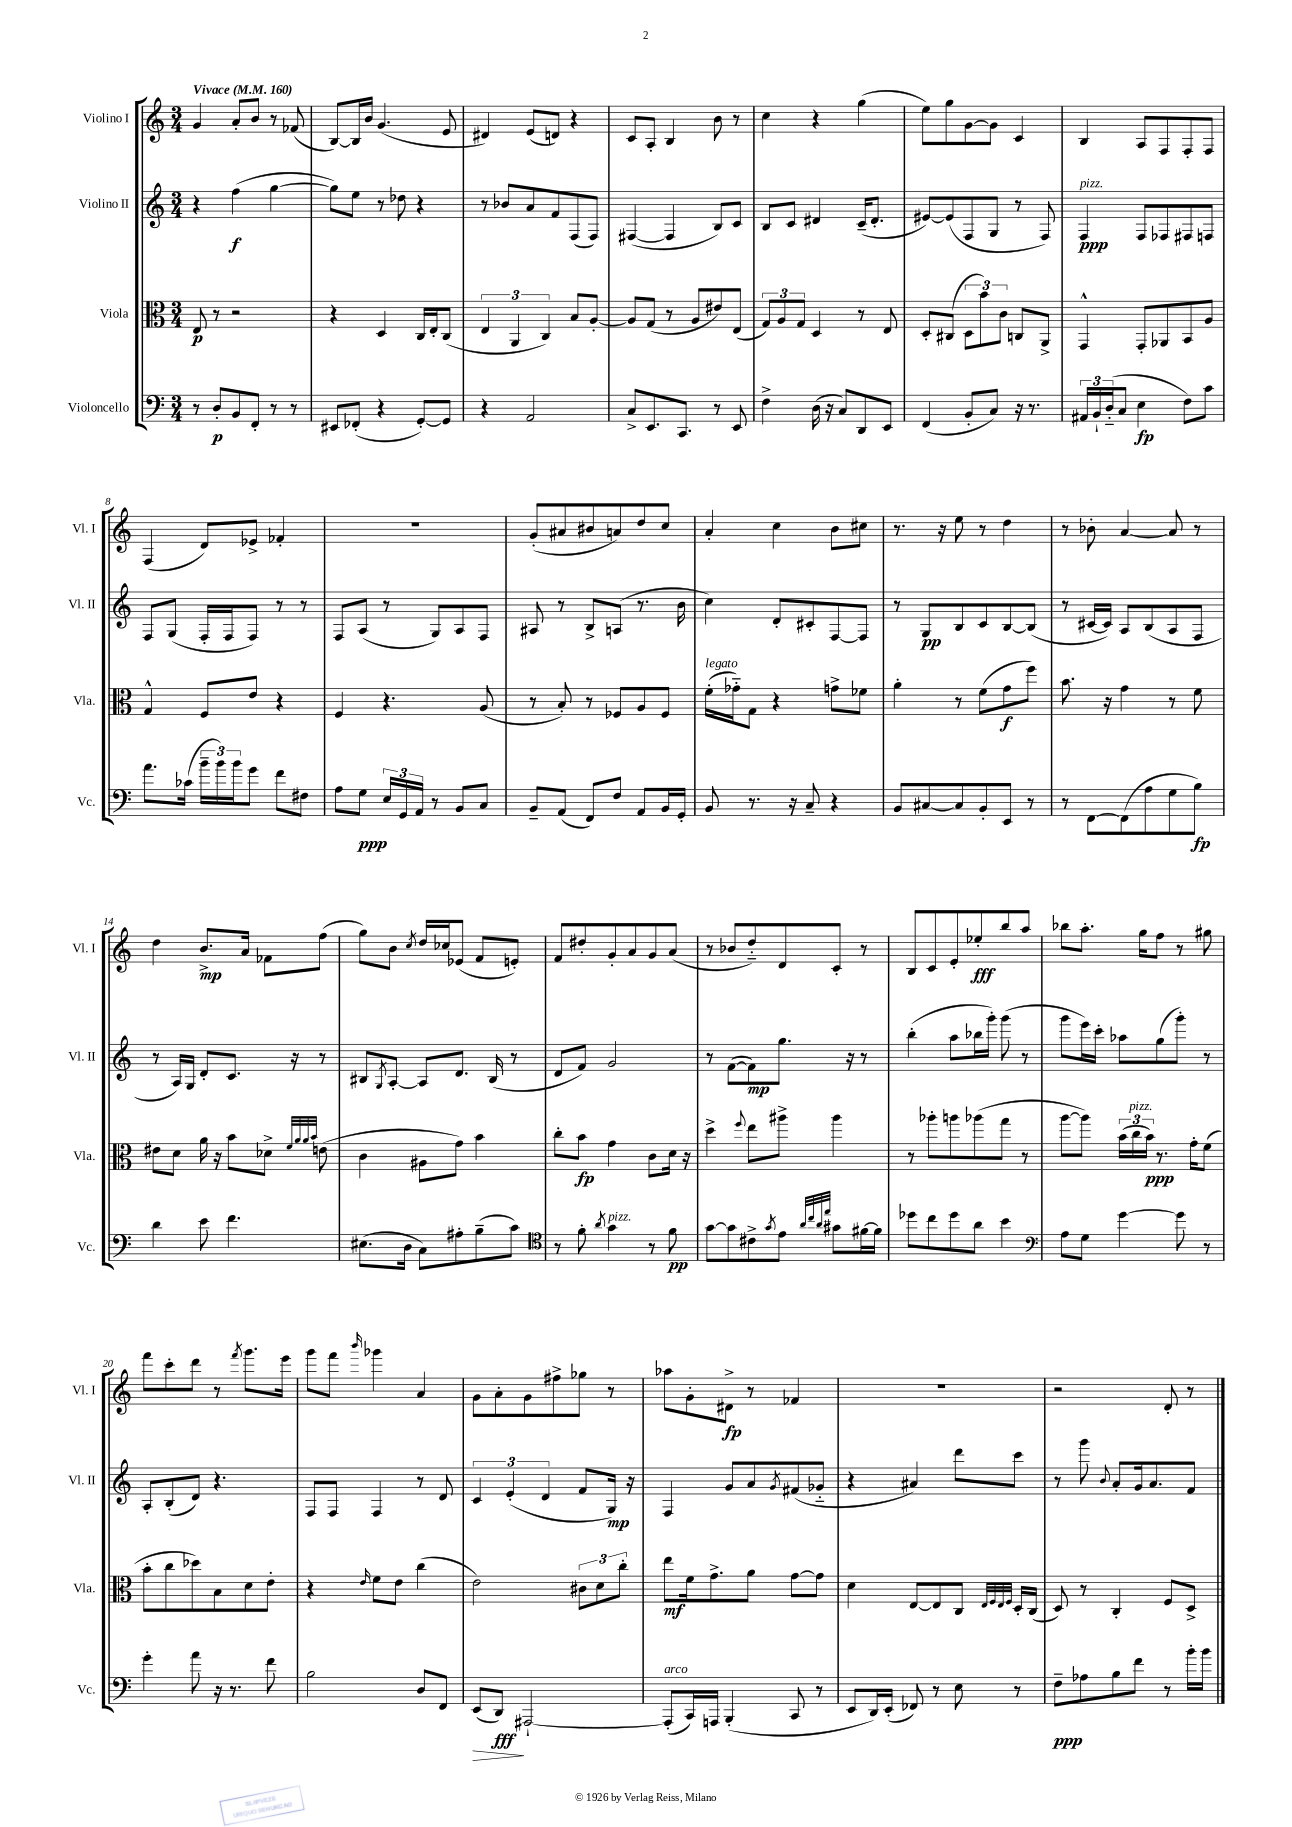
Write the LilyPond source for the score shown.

<<
\new StaffGroup <<
\new Staff = "s0" \with { instrumentName = "Violino I" shortInstrumentName = "Vl. I" } {
    \clef treble \key c \major \numericTimeSignature \time 3/4 \tempo "Vivace" 4 = 160
    g'4 a'8-. b'8 r8 fes'8( |
    b8~) b16 b'16 g'4.( e'8 |
    dis'4) e'8( d'8) r4 |
    c'8 a8-. b4 b'8 r8 |
    c''4 r4 g''4( |
    e''8) g''8 g'8~ g'8 c'4 |
    b4 a8 f8 f8-. f8 |
    f4( d'8) ees'8-> fes'4-. |
    R2. |
    g'8-.( ais'8 bis'8 a'8) d''8 c''8 |
    a'4-. c''4 b'8 cis''8 |
    r8. r16 e''8 r8 d''4 |
    r8 bes'8-. a'4~ a'8 r8 |
    d''4 b'8.->\mp a'16 fes'8 f''8( |
    g''8) b'8 \acciaccatura { c''8 } d''16 ces''16 ees'8( f'8 e'8-.) |
    f'8 dis''8-. g'8-. a'8 g'8 a'8( |
    r8 bes'8 d''8-_) d'8 c'8-. r8 |
    b8 c'8 e'8-. ees''8-.\fff b''8 a''8 |
    bes''8 a''8.-. g''16 f''8 r8 gis''8 |
    f'''8 c'''8-. d'''8 r8 \acciaccatura { f'''8 } g'''8. e'''16 |
    g'''8 f'''8 \grace { b'''16 } ges'''4 a'4 |
    g'8 a'8-. g'8 fis''8-> ges''8 r8 |
    aes''8 g'8-. dis'8->\fp r8 fes'4 |
    R2. |
    r2 d'8-. r8 \bar "|." |
}
\new Staff = "s1" \with { instrumentName = "Violino II" shortInstrumentName = "Vl. II" } {
    \clef treble \key c \major \numericTimeSignature \time 3/4
    r4 f''4\f( g''4~ |
    g''8) e''8 r8 des''8 r4 |
    r8 bes'8 a'8 f'8 f8( f8) |
    fis4~( fis4 b8) c'8 |
    b8 c'8 dis'4 c'16--( dis'8.-. |
    eis'8~) eis'8( f8 g8 r8 f8) |
    f4\ppp^\markup { \italic "pizz." } f8 fes8 fis8 f8 |
    f8 g8( f16-. f16 f8) r8 r8 |
    f8 a8( r8 g8) a8 f8 |
    ais8 r8 b8-> a8( r8. b'16 |
    c''4) d'8-. cis'8-. f8~ f8 |
    r8 g8\pp b8 c'8 b8~ b8( |
    r8 cis'16~ cis'16) a8 b8( a8 f8 |
    r8 a16) g16 d'8-. c'8. r16 r8 |
    bis8 \acciaccatura { g8 } a8~-. a8 d'8. bis16( r8 |
    d'8 f'8) g'2 |
    r8 f'8~( f'8\mp) g''8. r16 r8 |
    b''4-.( a''8 bes''16 g'''16-.) g'''8( r8 |
    g'''8 e'''16) c'''16-. aes''8 g''8( g'''8-.) r8 |
    a8-. b8-.( d'8) r4. |
    f8 f8 f4 r8 d'8 |
    \tuplet 3/2 { c'4 e'4-.( d'4 } f'8 g16\mp) r16 |
    f4 g'8 a'8 \acciaccatura { g'8 } fis'8( ges'8-_ |
    r4 ais'4) d'''8 c'''8 |
    r8 g'''8 \appoggiatura { b'8 } a'8-. g'16 a'8. f'8 \bar "|." |
}
\new Staff = "s2" \with { instrumentName = "Viola" shortInstrumentName = "Vla." } {
    \clef alto \key c \major \numericTimeSignature \time 3/4
    e8\p r8 r2 |
    r4 d4 c16 e16-. c8( |
    \tuplet 3/2 { e4 a,4 c4) } b8 a8~-. |
    a8 g8( r8 a8 eis'8) e8( |
    \tuplet 3/2 { g8) a8 g8 } d4 r8 e8 |
    d8-. cis8( \tuplet 3/2 { d8 b'8) c'8 } c8 a,8-> |
    g,4-^ g,8-. aes,8 b,8 a8 |
    g4-^ f8 e'8 r4 |
    f4 r4. a8( |
    r8 b8-.) r8 fes8 a8 fes8 |
    f'16-.^\markup { \italic "legato" }( ges'16-_) g8 r4 g'8-> fes'8 |
    a'4-. r8 f'8( g'8\f f''8) |
    b'8. r16 g'4 r8 f'8 |
    eis'8 d'8 a'16 r16 b'8 des'8-> \grace { f'32 a'32 a'32 b'32 } e'8( |
    c'4 ais8 g'8) b'4 |
    c''8-. b'8\fp g'4 c'8 d'16 r16 |
    d''4-> \appoggiatura { f''8 } e''8 ais''8-> ais''4 |
    r8 aes''8-. a''8 aes''8( g''8 r8 |
    a''8~ a''8) \tuplet 3/2 { b'16( c''16^\markup { \italic "pizz." } b'16\ppp) } r8. g'16-. f'8( |
    b'8-. c''8 des''8) b8 d'8 e'8-. |
    r4 \grace { e'16 } f'8 e'8 c''4( |
    e'2) \tuplet 3/2 { cis'8 d'8 c''8-. } |
    e''8\mf f'16 g'8.-> a'8 g'8~ g'8 |
    d'4 e8~ e8 c8 \grace { e32 f32 e32 f32 } d16-. c16( |
    d8) r8 c4-. f8 d8-> \bar "|." |
}
\new Staff = "s3" \with { instrumentName = "Violoncello" shortInstrumentName = "Vc." } {
    \clef bass \key c \major \numericTimeSignature \time 3/4
    r8 d8-.\p b,8 f,8-. r8 r8 |
    eis,8 fes,8-.( r4 g,8~-.) g,8 |
    r4 a,2 |
    c8-> e,8. c,8. r8 e,8 |
    f4-> d16( r16 c8) d,8 e,8 |
    f,4( b,8-. c8) r16 r8. |
    \tuplet 3/2 { ais,16 b,16-! d16-_( } c8 e4\fp f8) c'8 |
    a'8. ces'16( \tuplet 3/2 { b'16-- b'16) b'16 } g'8 f'8 fis8 |
    a8 g8\ppp \tuplet 3/2 { e16 g,16 a,16 } r8 b,8 c8 |
    b,8-- a,8( f,8) f8 a,8 b,16 g,16-. |
    b,8 r8. r16 c8-- r4 |
    b,8 cis8~ cis8 b,8-. e,8 r8 |
    r8 f,8~ f,8( a8 g8 b8\fp) |
    d'4 e'8 f'4. |
    eis8.( d16 c8) ais8-. b8--( c'8) |
    \clef tenor r8 f'8-. \acciaccatura { a'8 } g'4^\markup { \italic "pizz." } r8 f'8\pp |
    g'8~ g'8 cis'8-> \acciaccatura { g'8 } e'8 \grace { a'32 c''32 a'32 e''32 } gis'8 fis'16~ fis'16 |
    des''8 c''8 des''8 a'8 b'4 |
    \clef bass a8 g8 g'4~ g'8 r8 |
    g'4-. a'8 r16 r8. f'8 |
    b2 d8 f,8 |
    e,8\>( d,8\fff\!) ais,,2~-! |
    ais,,8-.^\markup { \italic "arco" }( c,16) a,,16 b,,4-.( c,8 r8 |
    e,8 d,16) e,16-.( fes,8) r8 e8 r8 |
    f8--\ppp aes8 b8 f'8 r8 b'16-. b'16 \bar "|." |
}
>>
>>
